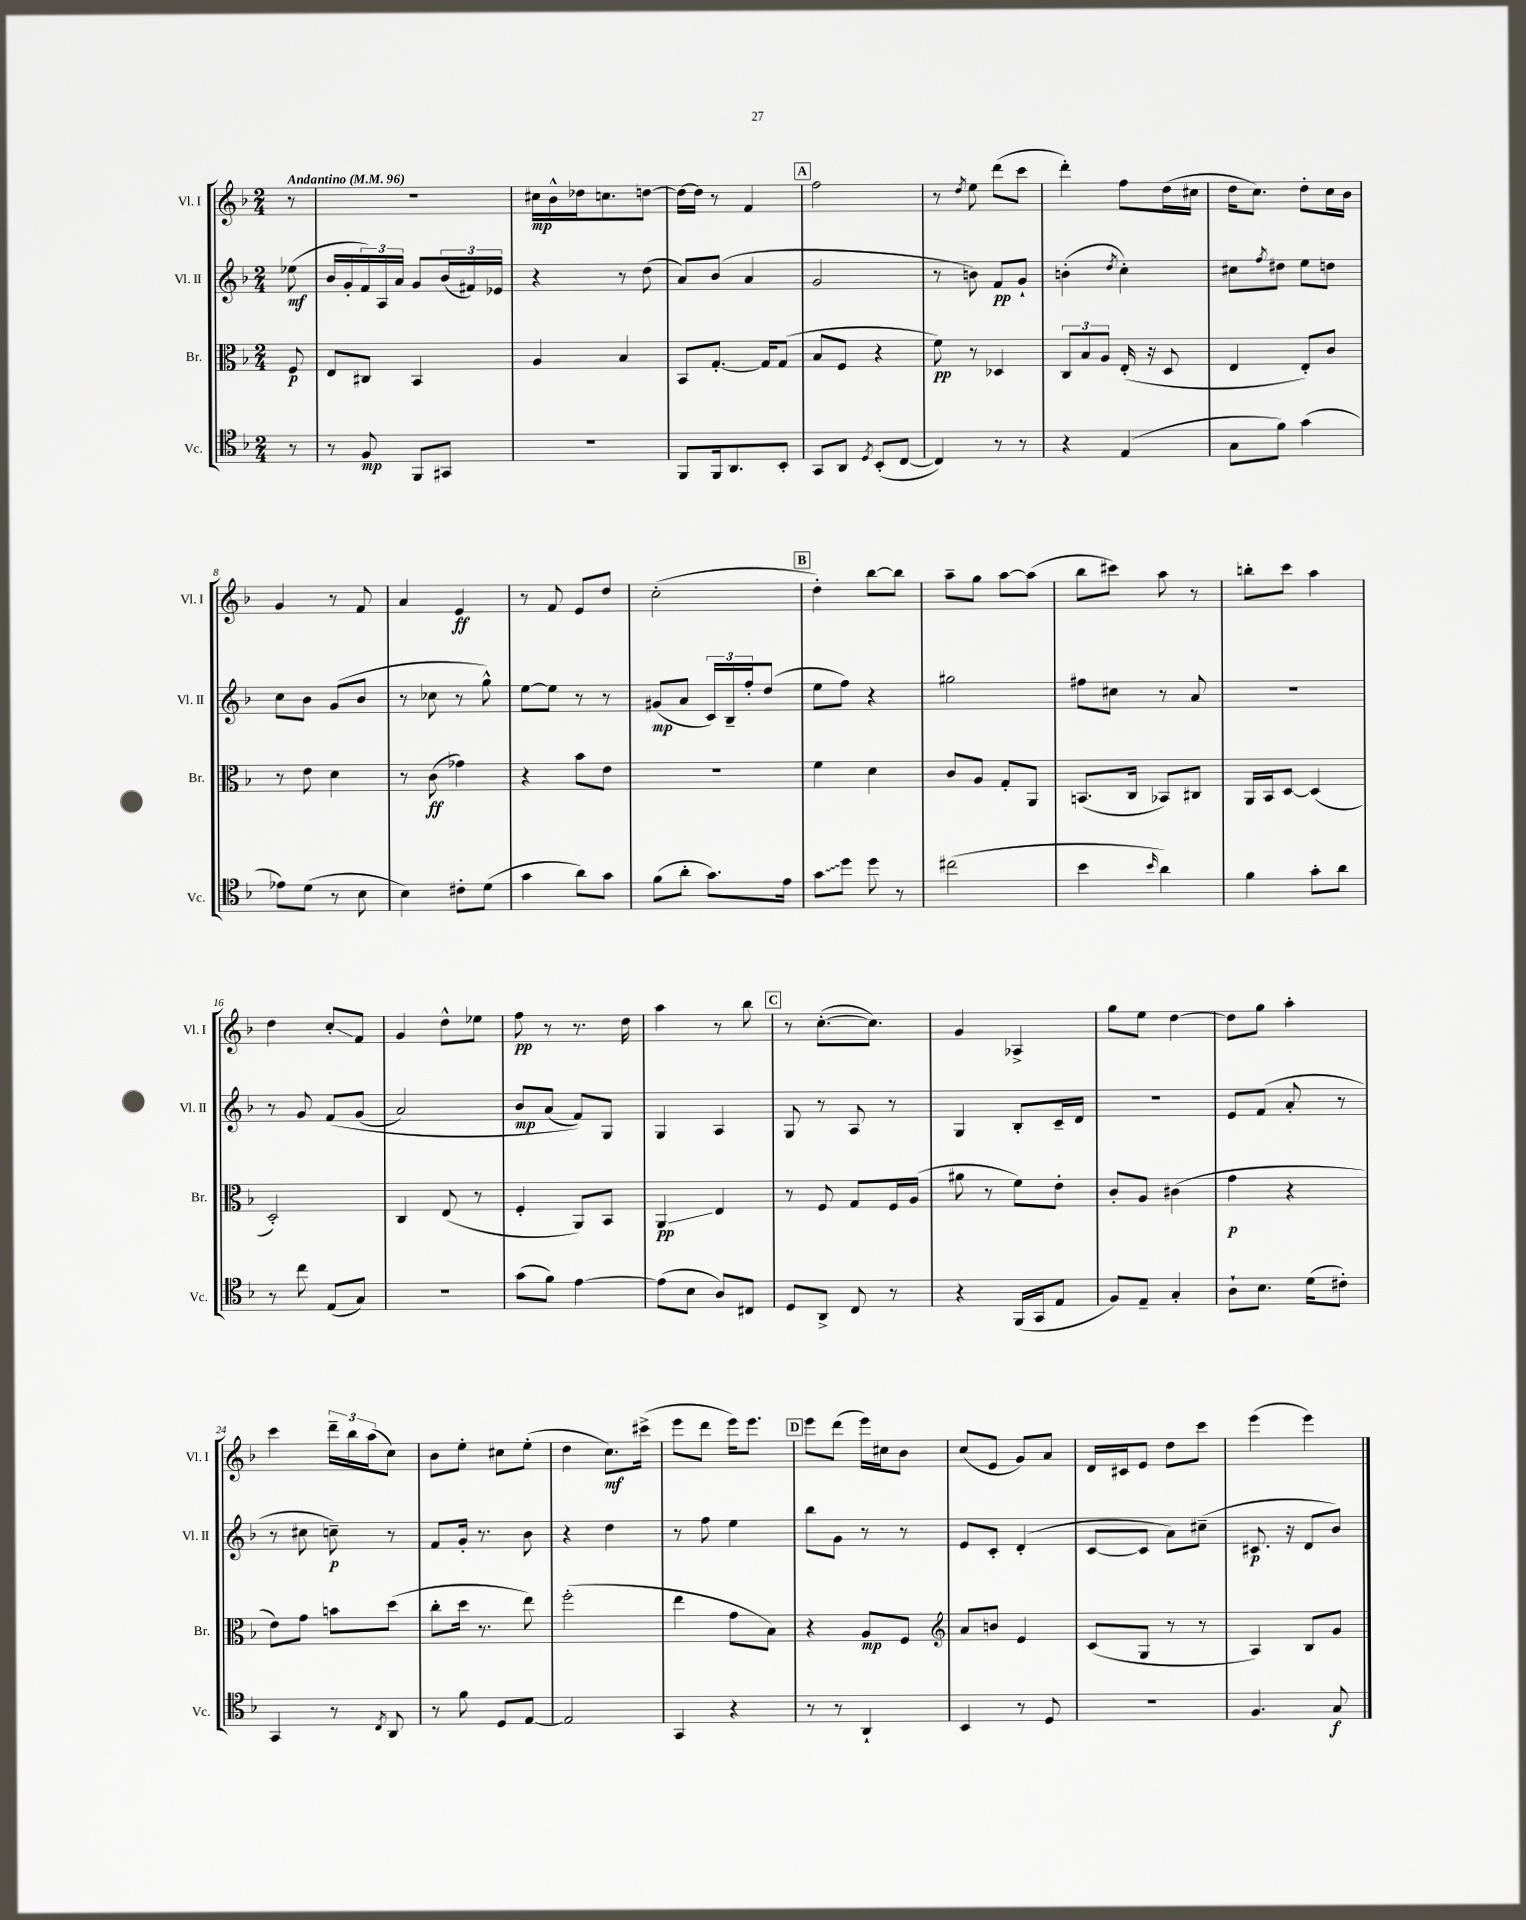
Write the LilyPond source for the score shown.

<<
\new StaffGroup <<
\new Staff = "s0" \with { instrumentName = "Vl. I" shortInstrumentName = "Vl. I" } {
    \clef treble \key f \major \numericTimeSignature \time 2/4 \partial 8 \tempo "Andantino" 4 = 96
    r8 |
    R2 |
    cis''16\mp bes'16-^ des''16 c''8. d''8~ |
    d''16~ d''16 r8 f'4 |
    \mark \markup { \box "A" } f''2 |
    r8 \acciaccatura { d''8 } e''8 d'''8( c'''8 |
    d'''4-.) f''8 d''16( cis''16 |
    d''16 c''8.) d''8-. c''16 bes'16 |
    g'4 r8 f'8 |
    a'4 e'4\ff |
    r8 f'8 e'8 d''8 |
    c''2-.( |
    \mark \markup { \box "B" } d''4-.) bes''8~ bes''8 |
    a''8-- g''8 a''8~ a''8( |
    bes''8 cis'''8) a''8 r8 |
    b''8-. c'''8 a''4 |
    d''4 c''8-.\glissando f'8 |
    g'4 d''8-^ ees''8 |
    f''8\pp r8 r8. d''16 |
    a''4 r8 bes''8 |
    \mark \markup { \box "C" } r8 c''8.~-.( c''8.) |
    g'4 aes4-> |
    g''8 e''8 d''4~ |
    d''8 g''8 a''4-. |
    c'''4 \tuplet 3/2 { d'''16-- bes''16 a''16( } c''8) |
    bes'8 e''8-. cis''8 e''8-.( |
    d''4 c''8.\mf) cis'''16->( |
    e'''8 d'''8 e'''16) e'''8. |
    \mark \markup { \box "D" } e'''8 d'''8( e'''16) cis''16 bes'8 |
    c''8( e'8 g'8) a'8 |
    d'16 cis'16 e'8 d''8 c'''8 |
    e'''4( e'''4) \bar "|." |
}
\new Staff = "s1" \with { instrumentName = "Vl. II" shortInstrumentName = "Vl. II" } {
    \clef treble \key f \major \numericTimeSignature \time 2/4 \partial 8
    ees''8\mf( |
    bes'16 g'16-. \tuplet 3/2 { f'16) a16 a'16 } g'8 \tuplet 3/2 { bes'16( fis'16) ees'16 } |
    r4 r8 d''8( |
    a'8) bes'8( a'4 |
    \mark \markup { \box "A" } g'2 |
    r8 b'8) f'8\pp g'8-! |
    b'4-.( \acciaccatura { d''8 } c''4-.) |
    cis''8 \acciaccatura { f''8 } dis''8 e''8 d''8 |
    c''8 bes'8 g'8( bes'8 |
    r8 ces''8 r8 g''8-^) |
    e''8~ e''8 r8 r8 |
    gis'8\mp( a'8 \tuplet 3/2 { c'16) bes16-- f''16-. } d''8( |
    \mark \markup { \box "B" } e''8 f''8) r4 |
    gis''2 |
    fis''8 cis''8 r8 a'8 |
    r2 |
    r8 g'8 f'8\( g'8( |
    a'2) |
    bes'8\mp a'8( f'8)\) g8 |
    g4 a4 |
    \mark \markup { \box "C" } g8 r8 a8 r8 |
    g4 bes8-. c'16-- d'16 |
    R2 |
    e'8 f'8( a'8-. r8 |
    r8 cis''8 c''8--\p) r8 |
    f'8 g'16-. r8. bes'8 |
    r4 d''4 |
    r8 f''8 e''4 |
    \mark \markup { \box "D" } bes''8 g'8 r8 r8 |
    e'8 c'8-. d'4-.( |
    c'8~ c'8 a'8) cis''8--( |
    cis'8.\p r16 d'8 bes'8) \bar "|." |
}
\new Staff = "s2" \with { instrumentName = "Br." shortInstrumentName = "Br." } {
    \clef alto \key f \major \numericTimeSignature \time 2/4 \partial 8
    f8\p |
    e8 cis8 bes,4 |
    a4 bes4 |
    bes,8 g8.~-. g16 g8( |
    \mark \markup { \box "A" } bes8 f8 r4 |
    f'8\pp) r8 des4 |
    \tuplet 3/2 { c8 bes8 a8 } e16-.( r16 d8 |
    e4 e8-.) c'8 |
    r8 e'8 d'4 |
    r8 c'8\ff( ges'4) |
    r4 bes'8 e'8 |
    R2 |
    \mark \markup { \box "B" } f'4 d'4 |
    c'8 a8 g8-. a,8 |
    b,8.( c16 bes,8) cis8 |
    a,16 bes,16 d8~ d4( |
    d2-.) |
    c4 e8( r8 |
    f4-. a,8) bes,8 |
    a,4\glissando\pp e4 |
    \mark \markup { \box "C" } r8 f8 g8 f16 a16( |
    ais'8 r8 f'8) e'8-. |
    c'8-. a8 cis'4( |
    g'4\p r4 |
    e'8) g'8 b'8 d''8( |
    c''8-. d''16 r8. e''8) |
    f''2-.( |
    e''4 g'8 bes8) |
    \mark \markup { \box "D" } r4 a8\mp f8 |
    \clef treble a'8 b'8 e'4 |
    c'8( g8 r8 r8 |
    a4) bes8 g'8 \bar "|." |
}
\new Staff = "s3" \with { instrumentName = "Vc." shortInstrumentName = "Vc." } {
    \clef tenor \key f \major \numericTimeSignature \time 2/4 \partial 8
    r8 |
    r8 f8\mp f,8 gis,8 |
    R2 |
    f,8 f,16 a,8. bes,8-. |
    \mark \markup { \box "A" } g,8 a,8 \acciaccatura { d8 } bes,8-.( c8~ |
    c4) r8 r8 |
    r4 e4( |
    g8 f'8) g'4( |
    ees'8) d'8( r8 bes8 |
    bes4) cis'8-. d'8( |
    g'4 a'8) g'8 |
    f'8( a'8-. g'8.) e'16 |
    \mark \markup { \box "B" } \once \override Glissando.style = #'zigzag g'8\glissando d''8 d''8 r8 |
    cis''2( |
    bes'4 \grace { bes'16 } a'4) |
    f'4 g'8-. a'8 |
    r8 c''8 e8( g8) |
    R2 |
    g'8( f'8) e'4~ |
    e'8( bes8 a8) cis8 |
    \mark \markup { \box "C" } d8 a,8-> c8 r8 |
    r4 f,16( g,16 e8 |
    f8) e8-- g4-. |
    a8-! bes8. d'16( cis'8-.) |
    g,4 r8 \acciaccatura { c8 } a,8 |
    r8 f'8 d8 e8~ |
    e2 |
    g,4 r4 |
    \mark \markup { \box "D" } r8 r8 a,4-! |
    bes,4 r8 d8 |
    R2 |
    f4. g8\f \bar "|." |
}
>>
>>
